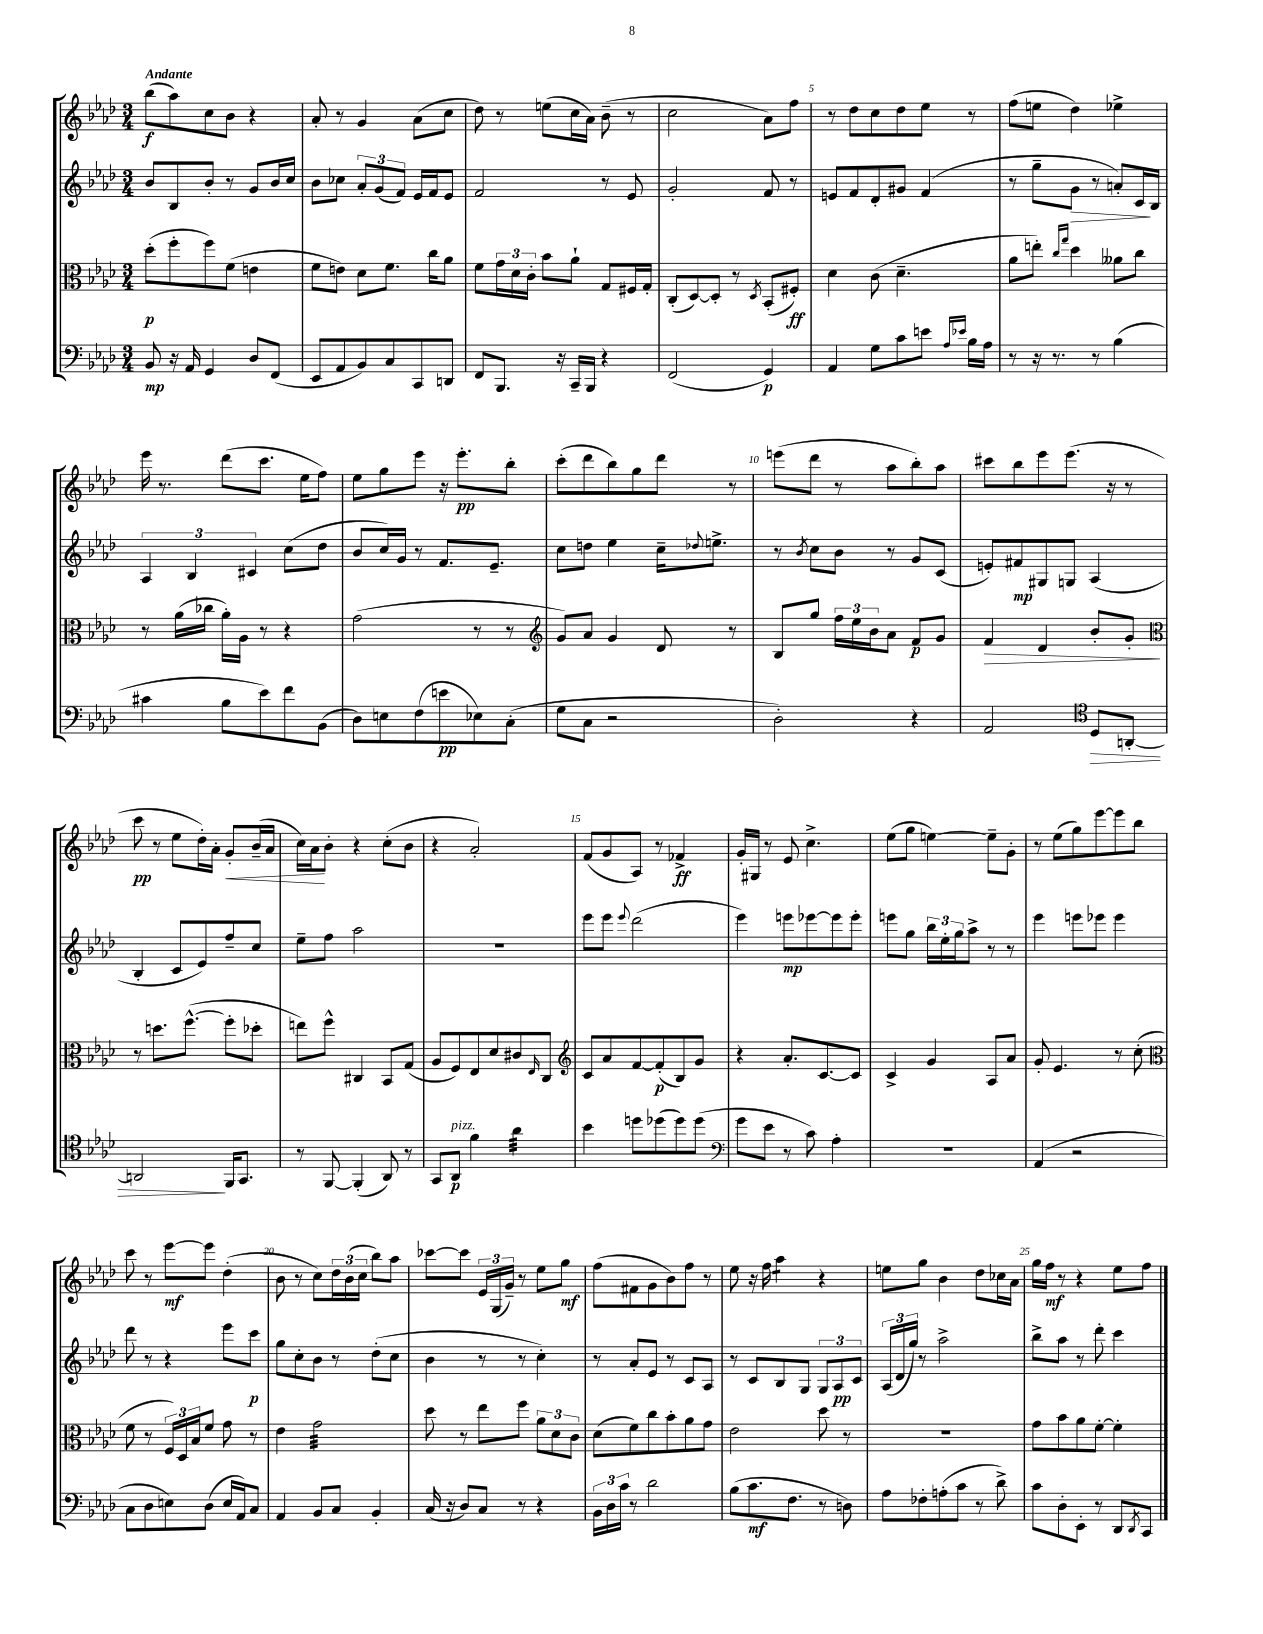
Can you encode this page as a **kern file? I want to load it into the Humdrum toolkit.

**kern	**kern	**kern	**kern
*staff4	*staff3	*staff2	*staff1
*clefF4	*clefC3	*clefG2	*clefG2
*k[b-e-a-d-]	*k[b-e-a-d-]	*k[b-e-a-d-]	*k[b-e-a-d-]
*M3/4	*M3/4	*M3/4	*M3/4
8BB-	(8dd-'	8b-	(8bb-
16r	8ff'	8B-	8aa-)
16AA-	.	.	.
4GG	8ff)	8b-'	8cc
.	(8f	8r	8b-
8D-	4e	8g	4r
(8FF	.	16b-	.
.	.	16cc	.
=	=	=	=
8EE-	8f	8b-	8a-'
8AA-	8e)	8cc-	8r
8BB-)	8d-	12a-'	4g
.	.	(12g	.
8C	8.f	.	.
.	.	12f)	.
8CC	.	16e-	(8a-
.	16cc	16f	.
8DD	8a-	8e-	8cc
=	=	=	=
8FF	8f	2f	8dd-)
8.BBB-	24g	.	8r
.	24d-	.	.
.	24c'	.	.
.	8b-	.	(8ee
16r	.	.	.
16CC~	8a-`	.	16cc
16BBB-	.	.	16a-)
4r	8G	8r	(8b-~
.	16F#	8e-	8r
.	16G'	.	.
=	=	=	=
(2FF	(8C'	2g'	2cc
.	[8D-)	.	.
.	8D-']	.	.
.	8r	.	.
.	8qD-	.	.
4GG)	(8BB-'	8f	8a-)
.	8F#')	8r	8ff
=	=	=	=
4AA-	4d-	8e	8r
.	.	8f	8dd-
8G	(8c	8d-'	8cc
8c	4.d-~	8g#	8dd-
8e	.	(4f	8ee-
16qqA-	.	.	.
16qqe-	.	.	.
16B-	.	.	8r
16A-	.	.	.
=	=	=	=
8r	8a-	8r	(8ff
16r	8ee')	8gg~	8ee
8.r	.	.	.
.	16qqcc	.	.
.	16qqgg	.	.
.	4dd-	8g	4dd-)
8r	.	8r	.
(4B-	8a--	8a')	4ee-^
.	8cc	16c	.
.	.	16B-	.
=	=	=	=
4c#	8r	6A-	16eee-
.	.	.	8.r
.	(16a-	.	.
.	.	6B-	.
.	16cc-	.	.
8B-	16a-')	.	(8ddd-
.	16A-	.	.
.	.	6c#	.
8e-)	8r	.	8.ccc
8f	4r	(8cc	.
.	.	.	16ee-
(8BB-	.	8dd-	8ff)
=	=	=	=
8D-)	(2g	8b-	8ee-
8E	.	16cc)	8gg
.	.	16g	.
(8F	.	8r	8eee-
8e	.	8.f	16r
.	.	.	8.eee-'
8E-)	8r	.	.
.	.	8.e-~	.
(8C'	8r	.	8bb-'
=	=	=	=
*	*clefG2	*	*
8G	8g)	8cc	(8ccc'
8C	8a-	8dd	8ddd-
2r	4g	4ee-	8bb-)
.	.	.	8gg
.	8d-	16cc~	8ddd-
.	.	8qqdd-	.
.	.	8.ee^	.
.	8r	.	8r
=	=	=	=
2D-')	8B-	8r	(8eee
.	.	8qb-	.
.	8gg	8cc	8ddd-
.	24ff	8b-	8r
.	24ee-	.	.
.	24b-	.	.
.	8a-	8r	8aa-
4r	8f	8g	8bb-')
.	8g	(8c	8aa-
=	=	=	=
2AA-	4f	8e')	8ccc#
.	.	8f#	8bb-
.	4d-	8G#	8eee-
.	.	8G	(8.eee-
*clefC4	*	*	*
8D-	8b-'	(4A-	.
.	.	.	16r
[8AA'	8g'	.	8r
=	=	=	=
*	*clefC3	*	*
2AA]	8r	4B-'	8ccc
.	8.dd	.	8r
.	.	8c	8ee-
.	([8.ff^^	.	.
.	.	8e-)	16dd-')
.	.	.	16a-'
16FF	8ff']	8ff~	8g'
8.GG	.	.	.
.	8dd-'	8cc	(16b-~
.	.	.	16a-
=	=	=	=
8r	8ee)	8ee-~	16cc)
.	.	.	16a-
[8FF	8ff^^	8ff	8b-'
(4FF']	4C#	2aa-	4r
8AA-)	8BB-	.	(8cc'
8r	(8G	.	8b-
=	=	=	=
8GG	8A-	2.r	4r
8AA-	8F)	.	.
4f	8E-	.	2a-')
.	8d-	.	.
4a-	8c#	.	.
.	16qqE-	.	.
.	8C	.	.
=	=	=	=
*	*clefG2	*	*
4b-	8c	8eee-	(8f
.	8a-	8eee-	8g
.	.	8qqeee-	.
8dd	[8f	(2ddd-	8A-)
(8dd-	(8f']	.	8r
8dd-)	8B-)	.	4f-^
(8dd-	8g	.	.
=	=	=	=
*clefF4	*	*	*
8g	4r	4eee-)	16g'
.	.	.	16G#
8e-	.	.	8r
8r	8.a-'	8eee	8e-
8c)	.	[8eee-	4.cc^
.	[8.c	.	.
4A-'	.	8eee-]	.
.	8c]	8eee-'	.
=	=	=	=
2.r	4c^	8eee	(8ee-
.	.	8gg	8gg
.	4g	24bb-	[4ee)
.	.	24ee-'	.
.	.	24gg	.
.	.	8aa-^	.
.	8A-	8r	8ee~]
.	8a-	8r	8g'
=	=	=	=
(4AA-	8g'	4eee-	8r
.	4.e-	.	(8ee-
2r	.	8eee	8gg)
.	.	8eee-	[8eee-
.	8r	4eee-	8eee-]
.	(8cc'	.	8bb-
=	=	=	=
*	*clefC3	*	*
8C	8f	8ddd-	8ccc
8D-	8r	8r	8r
8E)	24F)	4r	[8eee-
.	24D-	.	.
.	24B-	.	.
(8D-	8f	.	8eee-]
16E	8g	8eee-	(4dd-'
16AA-)	.	.	.
8C	8r	8ccc	.
=	=	=	=
4AA-	4e-	8gg	8b-
.	.	8cc'	8r
8BB-	2g	8b-	8cc)
8C	.	8r	24dd-
.	.	.	(24b-
.	.	.	24cc
4BB-'	.	(8dd-'	8bb-)
.	.	8cc	8aa-
=	=	=	=
(16C	8dd-	4b-	[8ccc-
16r	.	.	.
8D-)	8r	.	8ccc-]
8C	8ee-	8r	24e-
.	.	.	(24G
.	.	.	24g~)
8r	8ff	8r	8r
4r	12a-	4cc')	8ee-
.	12d-	.	.
.	.	.	8gg
.	12c	.	.
=	=	=	=
24BB-	(8d-	8r	(8ff
24D-	.	.	.
24c	.	.	.
8r	8f)	8a-'	8f#
2d-	8cc	8e-	8g
.	8b-'	8r	8b-)
.	8a-	8c	8ff
.	8g	8A-	8r
=	=	=	=
(8B-	2e-	8r	8ee-
8.c	.	8c	16r
.	.	.	16ff
.	.	8B-	4aa-
8.F	.	.	.
.	.	8G	.
8r	8dd-	12G	4r
.	.	12A-	.
8D)	8r	.	.
.	.	12c	.
=	=	=	=
8A-	2.r	(24A-	8ee
.	.	24d-	.
.	.	24gg)	.
8F-'	.	8r	8gg
(8A'	.	2aa-^	4b-
8c	.	.	.
8r	.	.	8dd-
8d-^)	.	.	16cc-
.	.	.	16a-
=	=	=	=
8c	8g	8bb-^	16gg
.	.	.	16ff
8D-'	8b-	8aa-	8r
8EE-'	8a-	8r	4r
8r	[8f'	8ddd-'	.
8DD-	4f']	4ccc	8ee-
8qDD-	.	.	.
8CC	.	.	8ff
==	==	==	==
*-	*-	*-	*-
